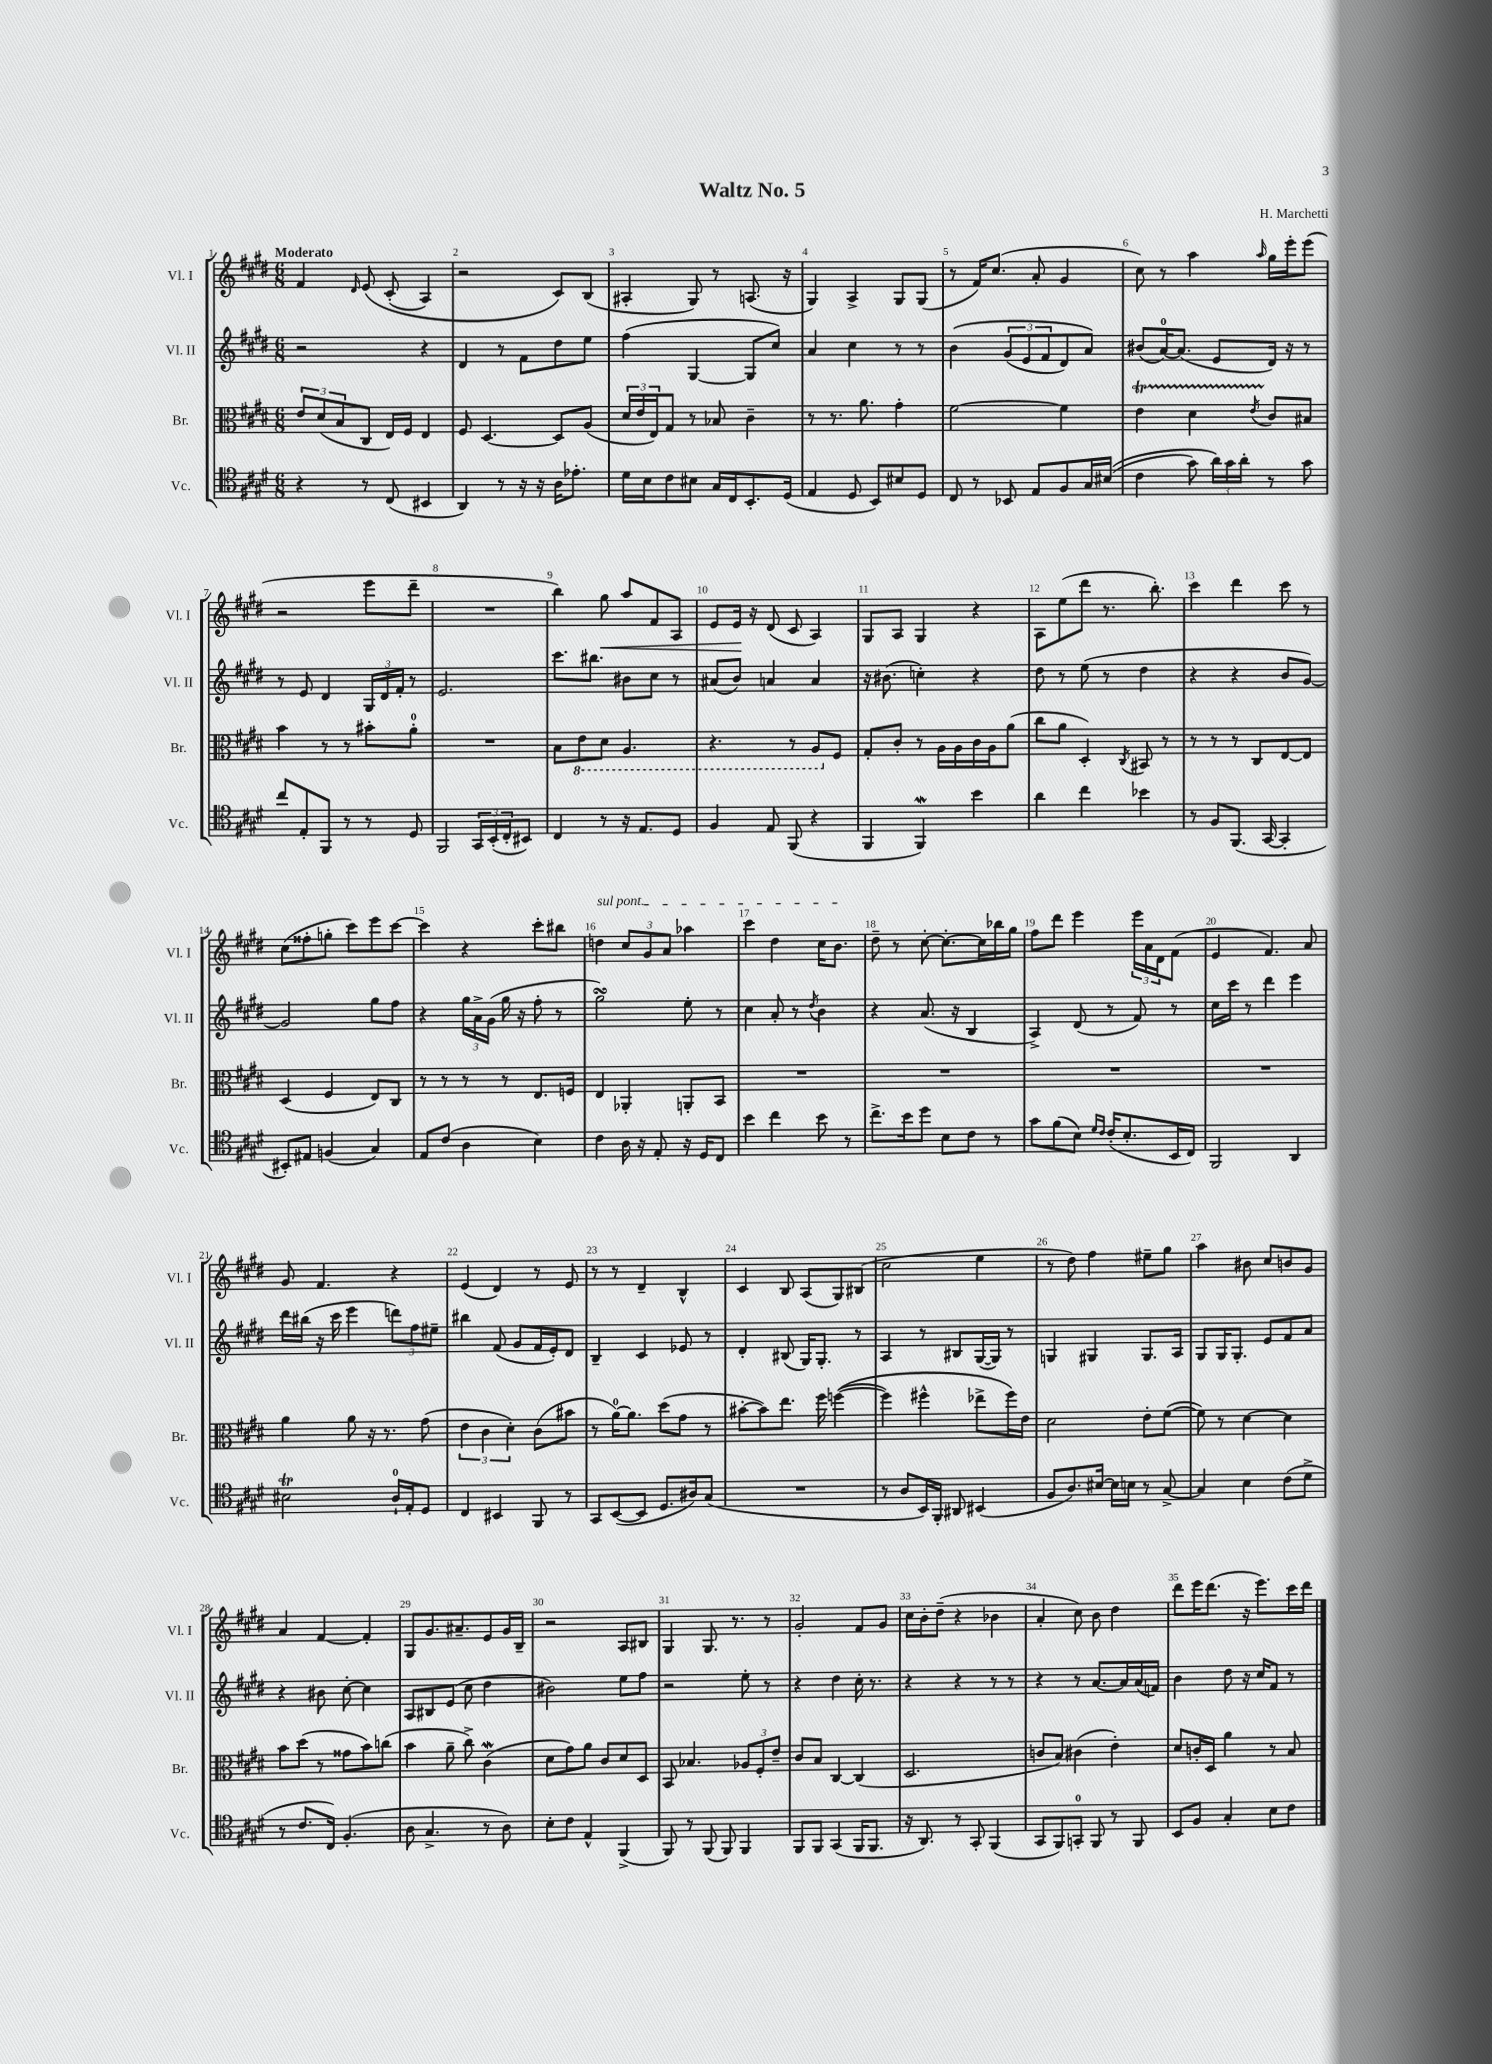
\header { title = "Waltz No. 5" composer = "H. Marchetti" }
<<
\new StaffGroup <<
\new Staff = "s0" \with { instrumentName = "Vl. I" shortInstrumentName = "Vl. I" } {
    \clef treble \key e \major \numericTimeSignature \time 6/8 \tempo "Moderato"
    fis'4 \grace { dis'16 } e'8\( cis'8-.( a4) |
    r2 cis'8\) b8( |
    ais4-. gis8) r8 a8.( r16 |
    gis4) a4-> gis8 gis8( |
    r8 fis'16) cis''8.( a'8-. gis'4 |
    cis''8) r8 a''4 \grace { a''16 } gis''16 e'''16-. e'''8( |
    r2 e'''8 dis'''8-- |
    R2. |
    b''4) gis''8\< a''8 fis'8 a8 |
    e'8 e'16\! r16 dis'8( cis'8 a4) |
    gis8 a8 gis4 r4 |
    a8 e''8( dis'''8 r8. b''8.-.) |
    cis'''4 dis'''4 cis'''8 r8 |
    cis''8( fisis''8-. g''8-. cis'''8) e'''8 cis'''8~ |
    cis'''4 r4 cis'''8-. bis''8 |
    \once \override TextSpanner.bound-details.left.text = \markup { \italic "sul pont." } d''4\startTextSpan \tuplet 3/2 { cis''8 gis'8 a'8 } aes''4 |
    cis'''4 dis''4 cis''16 b'8.\stopTextSpan |
    dis''8-- r8 cis''8~-. cis''8.~-. cis''16 bes''16 gis''16 |
    fis''8 dis'''8 e'''4 \tuplet 3/2 { e'''16 a'16 dis'16 } fis'8( |
    e'4 fis'4.) a'8 |
    gis'8 fis'4. r4 |
    e'4( dis'4) r8 e'8 |
    r8 r8 dis'4-- b4-^ |
    cis'4 b8 a8( gis8) bis8( |
    cis''2 e''4 |
    r8 dis''8) fis''4 eis''8-- gis''8 |
    a''4 bis'8 cis''8 b'8 gis'8 |
    a'4 fis'4~ fis'4-. |
    gis8 gis'8. ais'8.-- e'8 gis'16 b16-- |
    r2 a8 bis8 |
    gis4 gis8. r8. r8 |
    gis'2-. fis'8 gis'8 |
    cis''16 b'16-. dis''8--( r4 bes'4 |
    a'4-. cis''8) b'8 dis''4 |
    dis'''8 e'''16 dis'''8.( r16 e'''8.) cis'''16 dis'''16 \bar "|." |
}
\new Staff = "s1" \with { instrumentName = "Vl. II" shortInstrumentName = "Vl. II" } {
    \clef treble \key e \major \numericTimeSignature \time 6/8
    r2 r4 |
    dis'4 r8 fis'8 dis''8 e''8 |
    fis''4( gis4~ gis8 cis''8) |
    a'4 cis''4 r8 r8 |
    b'4\( \tuplet 3/2 { gis'8( e'8 fis'8 } dis'8) a'8\) |
    bis'8( a'16-0~) a'8.( e'8 dis'16) r16 r8 |
    r8 e'8 dis'4 \tuplet 3/2 { gis16 dis'16 fis'16-. } r8 |
    e'2. |
    cis'''8. bis''8. bis'8 cis''8 r8 |
    ais'8( b'8) a'4 a'4 |
    r16 bis'8.( c''4-.) r4 |
    dis''8 r8 e''8( r8 dis''4 |
    r4 r4 b'8 gis'8~) |
    gis'2 gis''8 fis''8 |
    r4 \tuplet 3/2 { gis''16 a'16-> gis'16( } gis''16 r16 fis''8-. r8 |
    gis''2\turn) e''8-. r8 |
    cis''4 a'8-. r8 \acciaccatura { dis''8 } b'4 |
    r4 a'8.( r16 b4 |
    a4->) dis'8( r8 fis'8) r8 |
    cis''16 cis'''16 r8 dis'''4 e'''4 |
    dis'''16 bis''16( r16 cis'''16 e'''4 \tuplet 3/2 { d'''8) fis''8 eis''8-- } |
    bis''4 fis'8( gis'8 fis'16 e'16-.) dis'8 |
    b4-- cis'4 ees'8 r8 |
    dis'4-. bis8( gis16) gis8.-. r8 |
    a4 r8 bis8 gis16~( gis16) r8 |
    g4 gis4 gis8. a16 |
    gis8 gis16 gis8.-. e'8 fis'8 a'8 |
    r4 bis'8 cis''8~-. cis''4 |
    a8 bis8 e'8( cis''8 dis''4 |
    bis'2) e''8 fis''8 |
    r2 e''8-. r8 |
    r4 dis''4 cis''16-. r8. |
    r4 r4 r8 r8 |
    r4 r8 a'8.~ a'16 a'16( f'16) |
    b'4 dis''8 r16 cis''16 fis'8 r8 \bar "|." |
}
\new Staff = "s2" \with { instrumentName = "Br." shortInstrumentName = "Br." } {
    \clef alto \key e \major \numericTimeSignature \time 6/8
    \tuplet 3/2 { e'8 dis'8( b8 } cis8 e16) fis16 e4 |
    fis8 dis4.~ dis8 a8( |
    \tuplet 3/2 { dis'16 e'16 e16) } gis8 r8 bes8 cis'4-- |
    r8 r8. a'8. gis'4-. |
    fis'2~ fis'4 |
    e'4\startTrillSpan dis'4 \acciaccatura { e'8 } cis'8\stopTrillSpan bis8 |
    b'4 r8 r8 bis'8-. a'8-0-. |
    R2. |
    b8 \ottava #-1 e8 dis8 a,4. |
    r4. r8 a,8 \ottava #0 fis8 |
    gis8-. cis'8-. r8 a16 a16 cis'16 a16 a'8( |
    cis''8 a'8 dis4-.) \acciaccatura { cis8 } bis,8 r8 |
    r8 r8 r8 cis8 e8~ e8 |
    dis4( fis4 e8) cis8 |
    r8 r8 r8 r8 e8. f16 |
    e4 aes,4-. a,8-. b,8 |
    R2. |
    R2. |
    R2. |
    R2. |
    a'4 a'8 r16 r8. gis'8( |
    \tuplet 3/2 { e'4 cis'4 dis'4-.) } cis'8( bis'8 |
    r8 a'16-0~) a'8. dis''8( gis'8 r8 |
    bis'8~-. bis'8) e''8. fis''16 f''4~(\( |
    f''4) fis''4-^ ees''8-> fis''16\) e'16 |
    dis'2 e'8-. fis'8~( |
    fis'8) r8 dis'4~ dis'4 |
    b'8 dis''8( r8 gisis'8 b'8) c''8( |
    b'4 a'8-- cis''8->) cis'4\mordent( |
    dis'8 gis'8) a'8 cis'8 dis'8 dis8 |
    b,8 bes4. \tuplet 3/2 { aes8 fis8-. e'8-- } |
    cis'8 b8 cis4~ cis4( |
    dis2. |
    c'8 b8) cis'4( e'4-.) |
    dis'8 c'16-. dis16 a'4 r8 b8 \bar "|." |
}
\new Staff = "s3" \with { instrumentName = "Vc." shortInstrumentName = "Vc." } {
    \clef tenor \key e \major \numericTimeSignature \time 6/8
    r4 r8 cis8( bis,4 |
    a,4) r8 r16 r16 a16 ees'8.-. |
    dis'16 b16 cis'8 bis8 gis16 cis16 b,8.-. dis16( |
    e4 dis8 b,8) bis8 dis8 |
    cis8 r8 bes,8 e8 fis8 gis16 bis16(\( |
    cis'4 gis'8) \tuplet 3/2 { a'16\) gis'16 a'16-. } r8 gis'8 |
    cis''8 e8-. fis,8 r8 r8 dis8 |
    fis,2 \tuplet 3/2 { gis,16 b,16-.( cis16-. } bis,8) |
    cis4 r8 r16 e8. dis8 |
    fis4 e8 fis,8( r4 |
    fis,4 fis,4\mordent) b'4 |
    a'4 cis''4 bes'4 |
    r8 fis8 fis,8.( gis,16~ gis,4-. |
    bis,8-.) eis8 f4( gis4) |
    e8 cis'8( a4 b4) |
    cis'4 a16 r16 e8-. r16 dis16 cis8 |
    b'4 cis''4 b'8 r8 |
    cis''8.-> b'16 dis''8 b8 cis'8 r8 |
    gis'8 fis'8( b8) \grace { dis'16 cis'16 } cis'16-.( b8.-. b,16 cis16) |
    fis,2 a,4 |
    bis2\trill a16-0-! e16-. dis8 |
    cis4 bis,4 fis,8 r8 |
    gis,8 b,8~( b,8 dis8. ais16) gis8( |
    R2. |
    r8 a8 b,16) fis,16-. ais,8 bis,4( |
    fis8 a8.) bis16~ bis16 b16 r8 gis8~-> |
    gis4 b4 cis'8( dis'8-> |
    r8 cis'8. cis16) fis4.-.( |
    a8 gis4.-> r8 a8) |
    b8-. cis'8 e4-^ fis,4->( |
    fis,8) r8 fis,8( fis,8) fis,4 |
    fis,8 fis,8 gis,4( fis,16 fis,8. |
    r16 a,8.) r8 gis,8-. fis,4( |
    gis,8 fis,8) g,8-0-. fis,8 r8 fis,8 |
    b,8 fis8 gis4-. b8 cis'8 \bar "|." |
}
>>
>>
\layout { \context { \Score \override BarNumber.break-visibility = ##(#f #t #t) barNumberVisibility = #all-bar-numbers-visible } }
